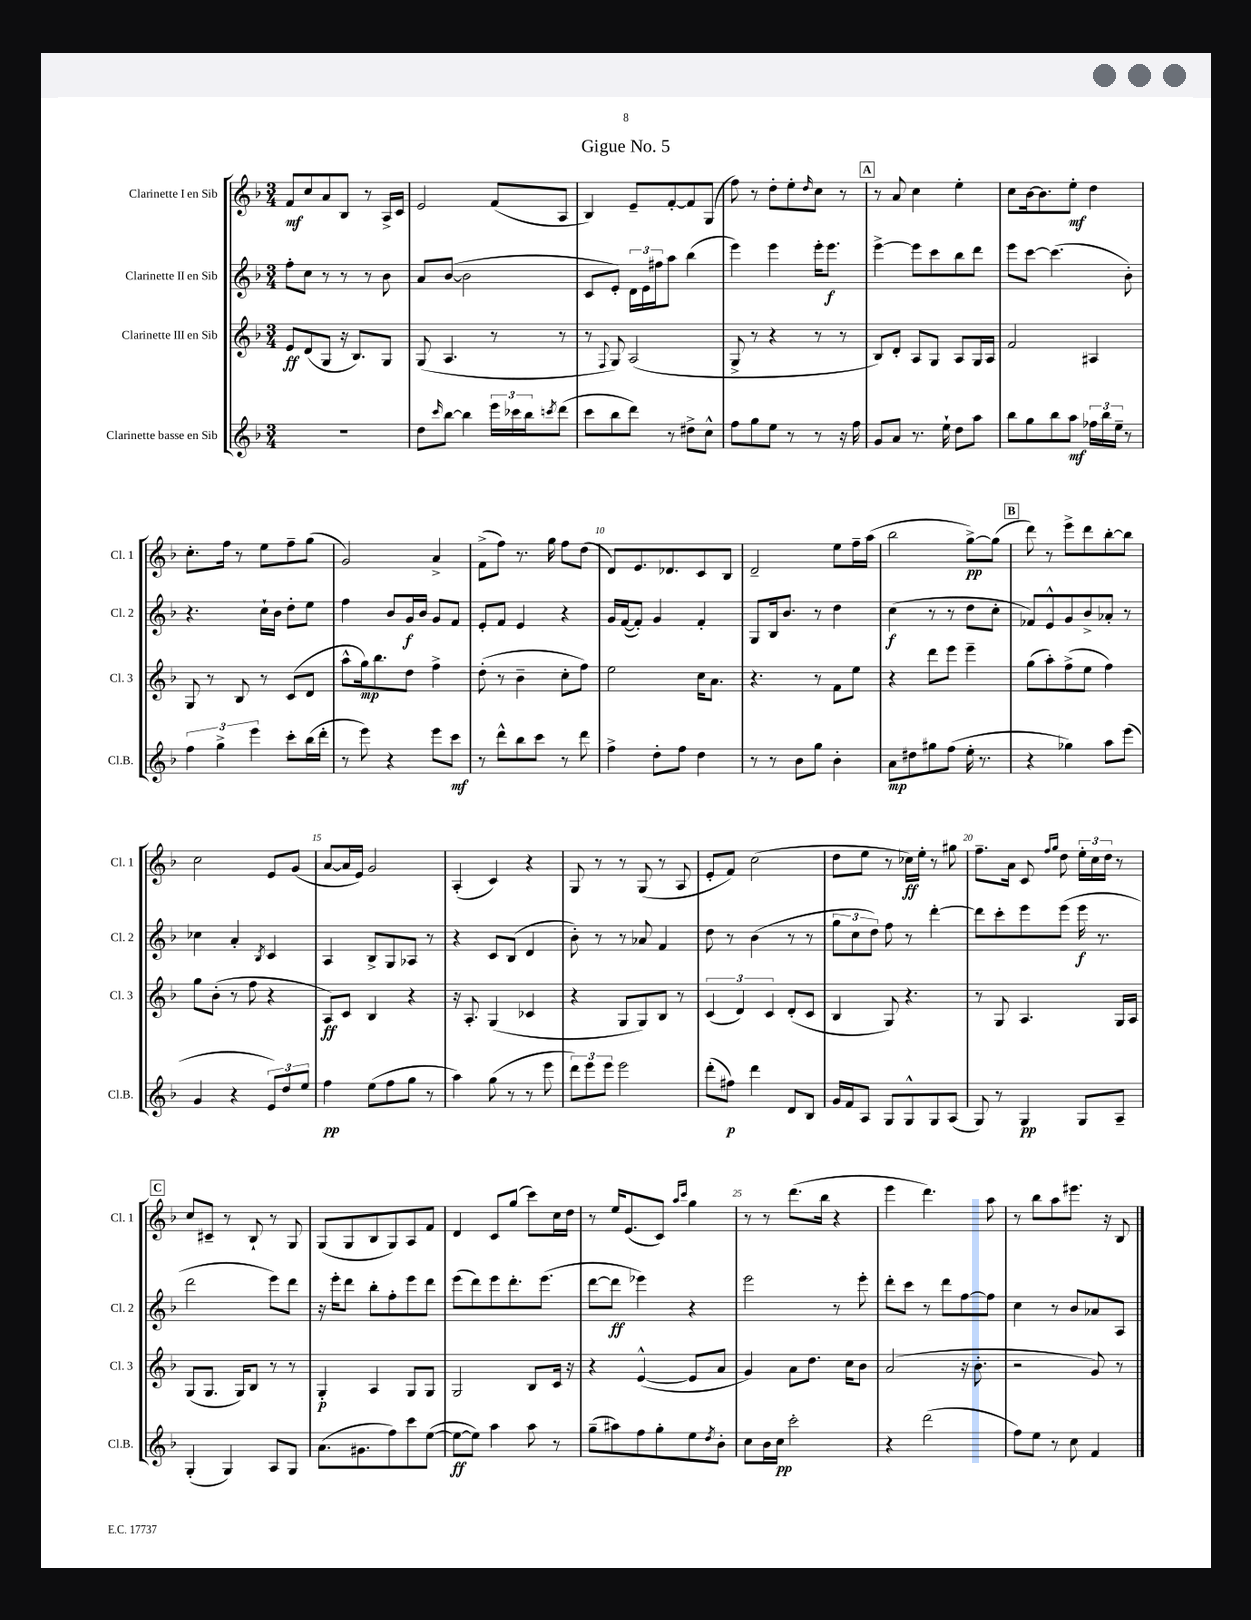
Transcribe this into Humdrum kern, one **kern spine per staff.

**kern	**kern	**kern	**kern
*staff4	*staff3	*staff2	*staff1
*clefG2	*clefG2	*clefG2	*clefG2
*k[b-]	*k[b-]	*k[b-]	*k[b-]
*M3/4	*M3/4	*M3/4	*M3/4
2.r	8e	8ff'	8f
.	(8d	8cc	8cc
.	8G	8r	8a
.	16r	8r	8B-
.	8.B-)	.	.
.	.	8r	8r
.	8G	8b-	16A^
.	.	.	16c
=	=	=	=
8dd	(8G	8a	2e
16qqccc	.	.	.
[8bb-	4.A	([8b-	.
4bb-]	.	2b-]	.
24eee	8r	.	(8f
24ccc-	.	.	.
24bb-	.	.	.
8qccc	.	.	.
(8ddd	8r	.	8A
=	=	=	=
8ccc	8r	8c	4B-)
.	8qqF	.	.
8bb-	8G)	8e')	.
8ddd)	(2A	24d	8e~
.	.	24e	.
.	.	24ff#	.
8r	.	8aa	[8f'
8dd#^	.	(4bb-	8f]
8cc^^	.	.	(8G
=	=	=	=
8ff	8G^	4eee)	8ff)
8gg	8r	.	8r
8ee	4r	4eee	8dd'
8r	.	.	8ee'
.	.	.	16qqdd
8r	8r	16eee'	8cc
.	.	8.eee	.
16r	8r	.	8r
16ff	.	.	.
=	=	=	=
8g	8B-)	[4eee^	8r
8a	8d'	.	8a
8.r	8A	8eee]	4cc
.	8G	8ccc	.
16ee`	.	.	.
8dd	8A	8bb-	4ee'
8aa	16G	8ddd	.
.	16A	.	.
=	=	=	=
8bb-	2f	8eee	8cc
8gg	.	[8ccc	[16b-
.	.	.	8.b-]
8bb-	.	(4.ccc]	.
8aa	.	.	8ee'
24ff-	4A#	.	4dd
24bb-	.	.	.
24ee~	.	.	.
8r	.	8b-')	.
=	=	=	=
6ff	8G	4.r	8.cc'
.	8r	.	.
6gg^	.	.	.
.	.	.	16ff
.	8B-	.	8r
6eee	.	.	.
.	8r	16cc`	8ee
.	.	16b-	.
8ccc'	(8c	8dd'	8ff~
(16bb-	8d	8ee	(8gg
16ddd'	.	.	.
=	=	=	=
8r	8aa^^	4ff	2g)
8eee)	16gg)	.	.
.	8.bb-	.	.
4r	.	8b-	.
.	8dd	16g	.
.	.	16b-	.
8eee	4ff^	8g	4a^
8ccc	.	8f	.
=	=	=	=
8r	(8dd'	8e'	(8f^
8ddd^^	8r	8f	8ff)
8bb-	4b-~	4e	8.r
8ccc	.	.	.
.	.	.	16gg
8r	8cc'	4r	8ff
8ddd	8ff)	.	(8dd
=	=	=	=
4ff^	2ee	16g	8d)
.	.	([16f	.
.	.	8f'])	8.e
8dd'	.	4g	.
.	.	.	8.d-
8ff	.	.	.
4dd	16cc	4f'	8c
.	8.a	.	.
.	.	.	8B-
=	=	=	=
8r	4.r	8G	2d~
8r	.	16B-	.
.	.	8.b-	.
8b-	.	.	.
8gg	8r	8r	.
4b-'	8f	4dd	8ee
.	8ee	.	16ff~
.	.	.	(16aa
=	=	=	=
8a	4r	(4cc	2bb-
8dd#	.	.	.
8gg#	8ddd	8r	.
(8ff	8eee	8r	.
16ee'	4eee~	8dd	[8gg^)
8.r	.	.	.
.	.	8cc'	(8gg]
=	=	=	=
4r	(8gg	8f-)	8ddd)
.	8aa')	8e^^	8r
4gg-)	(8ff^	8g	8eee^
.	8ee	8b-^	8ddd
8aa	4ff)	8a-'	[8bb-'
(8eee	.	8r	8bb-]
=	=	=	=
4g	8gg	4cc-	2cc
.	(8b-'	.	.
4r	8r	4a'	.
.	8ff	.	.
.	.	8qB-	.
12e)	4r	4c	8e
12dd	.	.	.
.	.	.	(8g
12ee	.	.	.
=	=	=	=
4ff	8A)	4A	[8a
.	8c	.	16a]
.	.	.	16e)
(8ee	4B-	8B-^	2g
8ff	.	8G	.
8gg	4r	8A-	.
8r	.	8r	.
=	=	=	=
4aa)	16r	4r	(4A'
.	8.A'	.	.
(8gg	(4G	8c	4c)
8r	.	(8B-	.
8r	4c-	4d	4r
8eee	.	.	.
=	=	=	=
12ddd)	4r	8b-')	8G
12eee	.	.	.
.	.	8r	8r
12eee	.	.	.
2eee	8G	8r	8r
.	8G)	8a-	(8G
.	8B-	4f	8r
.	8r	.	8A
=	=	=	=
(8ddd'	(6c	8dd	8e'
8ff#)	.	8r	8f)
.	6d)	.	.
4ddd	.	(4b-	(2cc
.	6c	.	.
8d	(8d'	8r	.
8B-	8c	8r	.
=	=	=	=
16g	4B-	12gg	8dd
16f	.	.	.
.	.	12cc	.
8A	.	.	8ee
.	.	12dd)	.
8G	8G)	8ff	8r
8G^^	4.r	8r	16cc-)
.	.	.	16ee'
8G	.	[4ddd'	8r
(8A	.	.	8gg#
=	=	=	=
8G)	8r	8ddd]	8.ff~
8r	8G	8ccc'	.
.	.	.	16a
4G	4.A	8eee	8c
.	.	.	16qqff
.	.	.	16qqgg
.	.	(8eee	8dd
8G	.	16eee	24ee'
.	.	.	24cc
.	.	8.r	.
.	.	.	24dd
8A~	16G	.	8r
.	16A	.	.
=	=	=	=
(4G'	(8G	2ddd	8cc
.	8.G	.	8c#~
4G)	.	.	8r
.	16G)	.	.
.	8B-	.	8B-`
8A	8r	8eee)	8r
8G	8r	8ddd	8G
=	=	=	=
(8.a	4G'	16r	(8G
.	.	16eee'	.
.	.	8ddd	8G
8.g#	.	.	.
.	4A	8bb-'	8B-
8ff)	.	8ff'	8G)
8ccc	8G	8eee	8A
([8ee	8G	8ddd	8f
=	=	=	=
8ee_	2G	(8eee	4d
8ee])	.	8ddd)	.
4aa	.	8eee	8c
.	.	8.ddd'	(8gg
8aa	8B-	.	8ccc)
.	.	(8.eee	.
8r	16c	.	16cc
.	16r	.	16dd
=	=	=	=
(8gg~	4r	[8ddd	8r
8aa#)	.	8ddd]	16ee
.	.	.	(8.e
8ff	([4e^^	4eee-)	.
8gg'	.	.	8c)
.	.	.	16qqaa
.	.	.	16qqccc
8ee	8e]	4r	4gg
8qdd	.	.	.
8b-'	8a	.	.
=	=	=	=
8cc	4g)	2eee	8r
16b-	.	.	8r
16cc	.	.	.
2ccc'	8a	.	(8.ddd
.	8.dd	.	.
.	.	.	16bb-
.	.	8r	4r
.	16cc	.	.
.	8b-	8eee'	.
=	=	=	=
4r	(2a	8ddd'	4eee
.	.	8ccc	.
(2ddd	.	8r	4.ddd)
.	.	8ddd	.
.	16r	[8ff	.
.	8.b-'	.	.
.	.	8ff]	8aa
=	=	=	=
8ff)	2r	4cc	8r
8ee	.	.	8bb-
8r	.	8r	8aa
8cc	.	8b-	8.eee#
4f	8g)	8a-	.
.	.	.	16r
.	8r	8A	8B-
==	==	==	==
*-	*-	*-	*-
